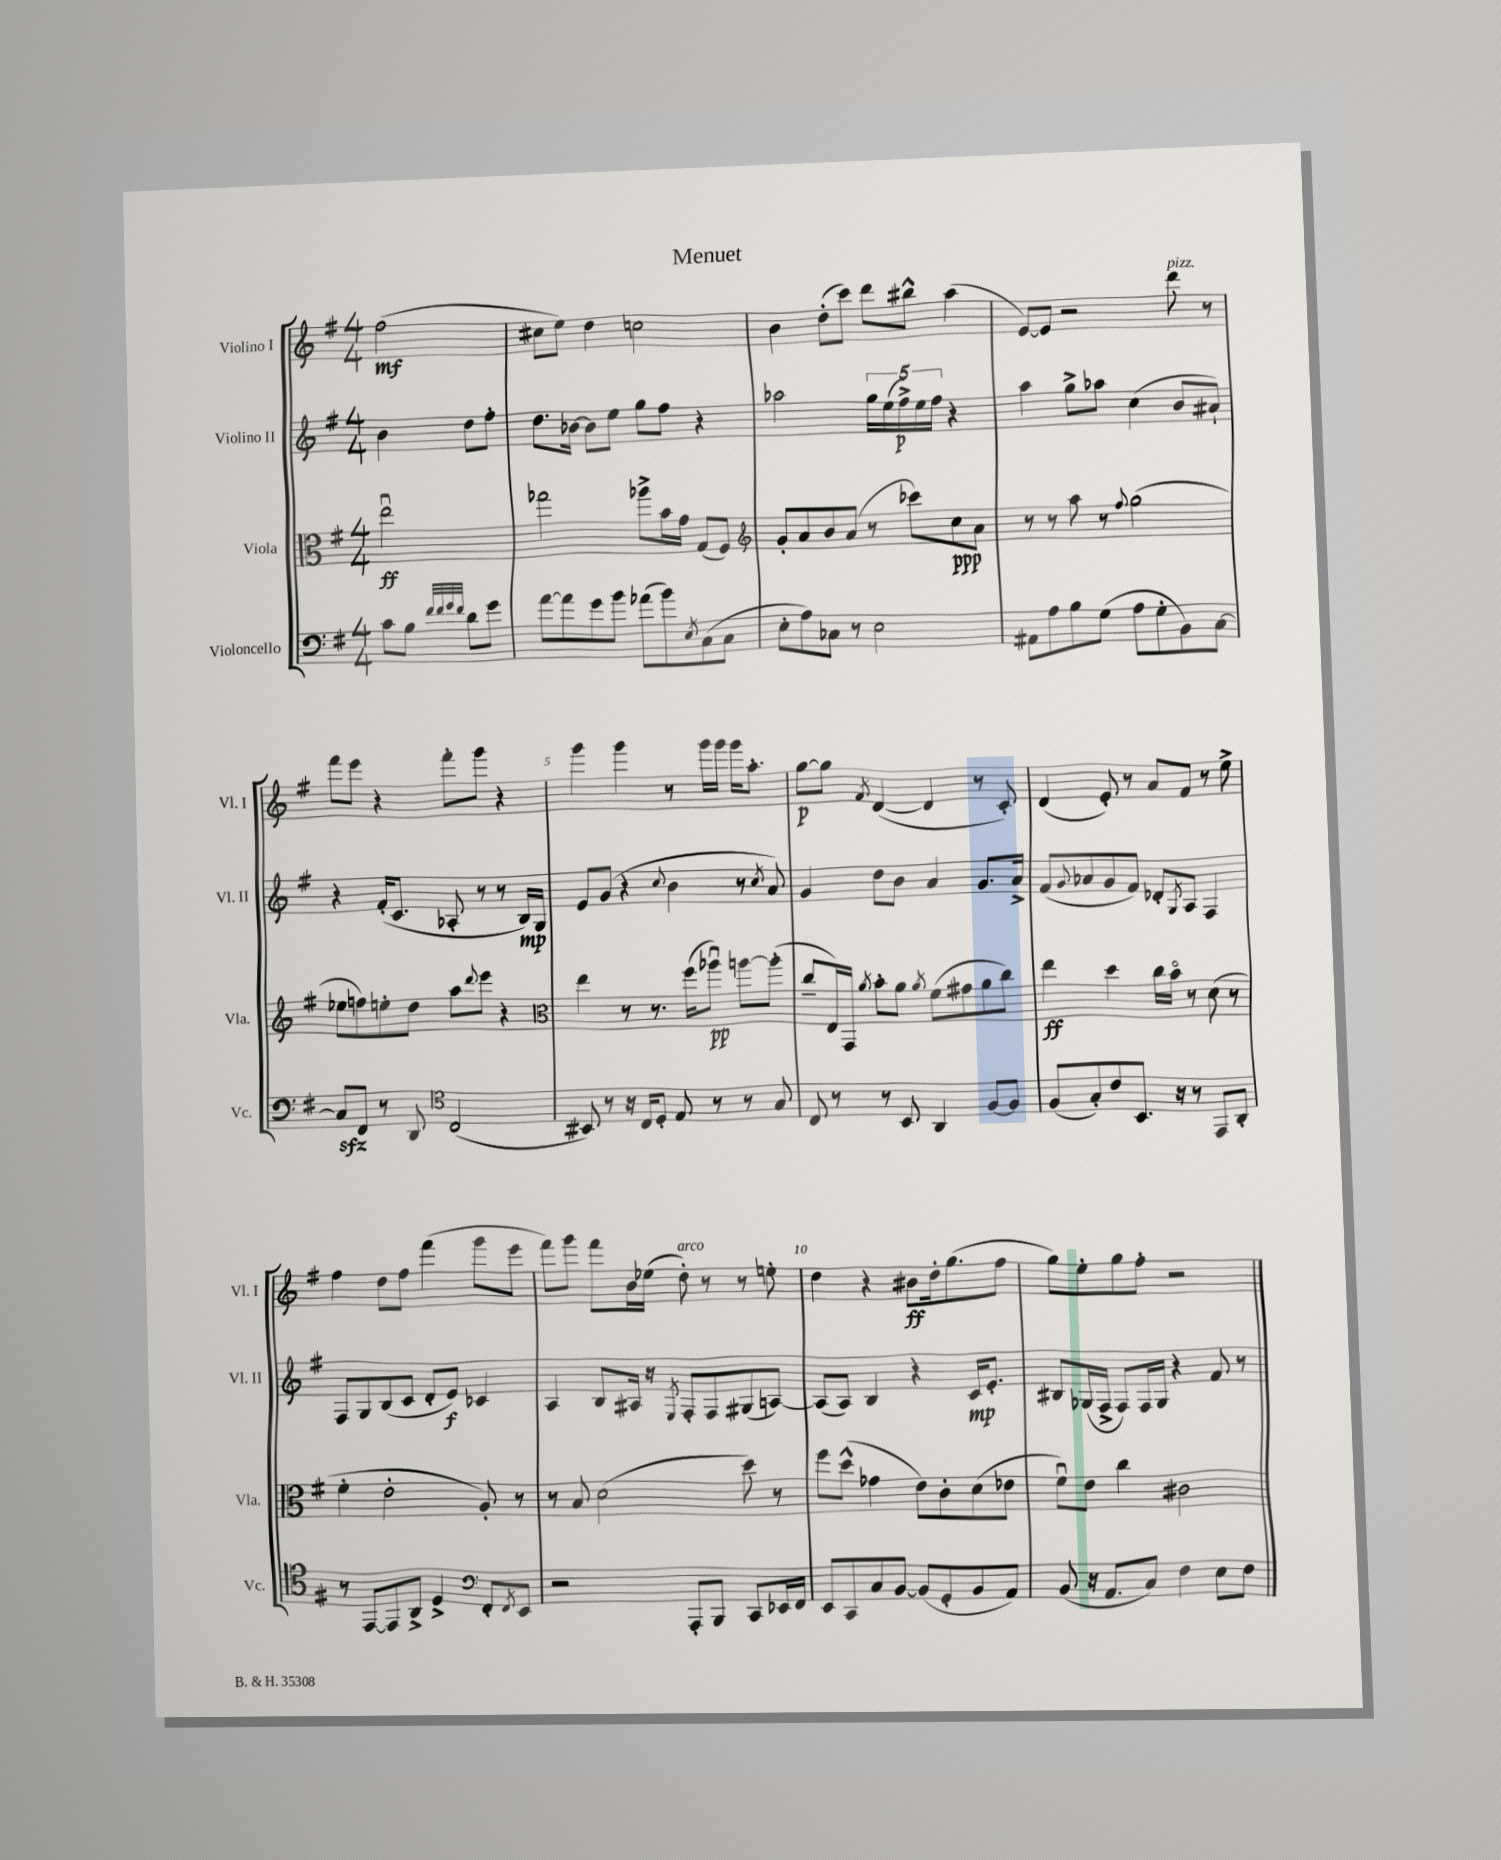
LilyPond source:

\header { title = "Menuet" }
<<
\new StaffGroup <<
\new Staff = "s0" \with { instrumentName = "Violino I" shortInstrumentName = "Vl. I" } {
    \clef treble \key g \major \numericTimeSignature \time 4/4 \partial 2
    fis''2\mf( |
    cis''8 e''8) d''4 c''2 |
    b'4 d''8-.( c'''8) d'''8 bis''8-^ a''4( |
    e'8~) e'8 r2 d'''8^\markup { \italic "pizz." } r8 |
    fis'''8 e'''8 r4 fis'''8-. g'''8 r4 |
    g'''4 g'''4 r8 g'''16 g'''16 g'''16 a''8.-. |
    g''8~\p g''8 \acciaccatura { fis'8 } d'4~( d'4 r8 c'8-.) |
    d'4( e'8-.) r8 a'8 fis'8 r8 e''8-> |
    fis''4 d''8 fis''8 fis'''4( g'''8 e'''8 |
    fis'''8) g'''8 fis'''8 b'16 ees''16( d''8-.^\markup { \italic "arco" }) r8 r8 e''8-. |
    d''4 r4 bis'8\ff d''16-. g''8.( fis''8 |
    g''8) e''8-. g''8 fis''8-. r2 \bar "|." |
}
\new Staff = "s1" \with { instrumentName = "Violino II" shortInstrumentName = "Vl. II" } {
    \clef treble \key g \major \numericTimeSignature \time 4/4 \partial 2
    b'4 d''8 fis''8-. |
    d''8. bes'16~ bes'8 e''8 g''8 fis''8 r4 |
    aes''2 \tuplet 5/4 { g''16 e''16( fis''16->\p) e''16 fis''16 } r4 |
    a''4 g''8-> aes''8 c''4( b'8 ais'8-!) |
    r4 fis'16-.( c'8. aes8-. r8 r8 b16\mp) g16 |
    e'8 g'8( r4 \appoggiatura { c''8 } b'4 r8 \acciaccatura { c''8 } a'8) |
    g'4 d''8 b'8 a'4 g'8. a'16-> |
    fis'8( \appoggiatura { g'8 } aes'8 g'8 fis'8) des'8-. \acciaccatura { g8 } a8 fis4 |
    fis8 g8 b8( c'8 d'8-. e'8\f) ces'4 |
    a4 b8 ais16 r16 \acciaccatura { e8 } fis8-. fis8 gis8( a8~) |
    a8( a8) b4 r4 c'16\mp e'8.-. |
    bis8 ges16( fis16-> fis8) fis16 ges16 r4 fis'8 r8 \bar "|." |
}
\new Staff = "s2" \with { instrumentName = "Viola" shortInstrumentName = "Vla." } {
    \clef alto \key g \major \numericTimeSignature \time 4/4 \partial 2
    e''2\downbow\ff |
    ges''2 aes''8-> b'16 g'16 g8( fis8) |
    \clef treble g'8-. a'8 b'8 a'8( r8 ces'''8) c''8\ppp a'8 |
    r8 r8 a''8 r8 \appoggiatura { fis''8 } g''2( |
    ees''8 f''8) e''8-. d''8 a''8 \appoggiatura { d'''8 } e'''8 r4 |
    \clef alto e''4 r8 r8. fis''16( aes''8\downbow\pp) a''8~ a''8-.( |
    c''8-- e16) g,16 \acciaccatura { a'8 } b'8-. a'8 \acciaccatura { a'8 } fis'8( gis'8 a'8 c''8) |
    e''4\ff d''4 c''16 b'16\flageolet r8 d'8( r8 |
    fis'4-. e'2-. a8-.) r8 |
    r8 b8 d'2( d''8) r8 |
    fis''8 d''8-^( ges'4 e'8) c'8-. d'8( ees'8 |
    fis'8\downbow) e'8 c''4 cis'2 \bar "|." |
}
\new Staff = "s3" \with { instrumentName = "Violoncello" shortInstrumentName = "Vc." } {
    \clef bass \key g \major \numericTimeSignature \time 4/4 \partial 2
    c'8 b8 \grace { fis'32 fis'32 g'32 fis'32 } d'8 g'8 |
    a'8~ a'8 g'8 b'8 aes'8( b'8) \acciaccatura { e8 } c8( c8 |
    e8-. a8) ces8 r8 e2 |
    ais,8 a8 b8 g8( a8 g8-. b,8) c8~ |
    c8\sfz fis,8 r8 d,8 \clef tenor c2( |
    bis,8) r8 r16 c16 d8-. e8 r8 r8 g8 |
    c8 r8 r8 b,8 a,4 fis8~ fis8 |
    fis8( g8-.) c'8 b,8. r16 r8 e,8 a,8-. |
    r8 e,8~ e,8 a,8-> d4-> \clef bass fis,8-. \acciaccatura { fis,8 } e,8 |
    r2 a,,8-. b,,8 c,8 ees,16 fis,16 |
    e,8 c,8 c8 b,8~ b,8( g,8-. b,8 a,8) |
    b,8( r16 a,8. c8) fis4 e8 fis8 \bar "|." |
}
>>
>>
\layout { \context { \Score \override BarNumber.break-visibility = ##(#f #t #t) barNumberVisibility = #(every-nth-bar-number-visible 5) } }
